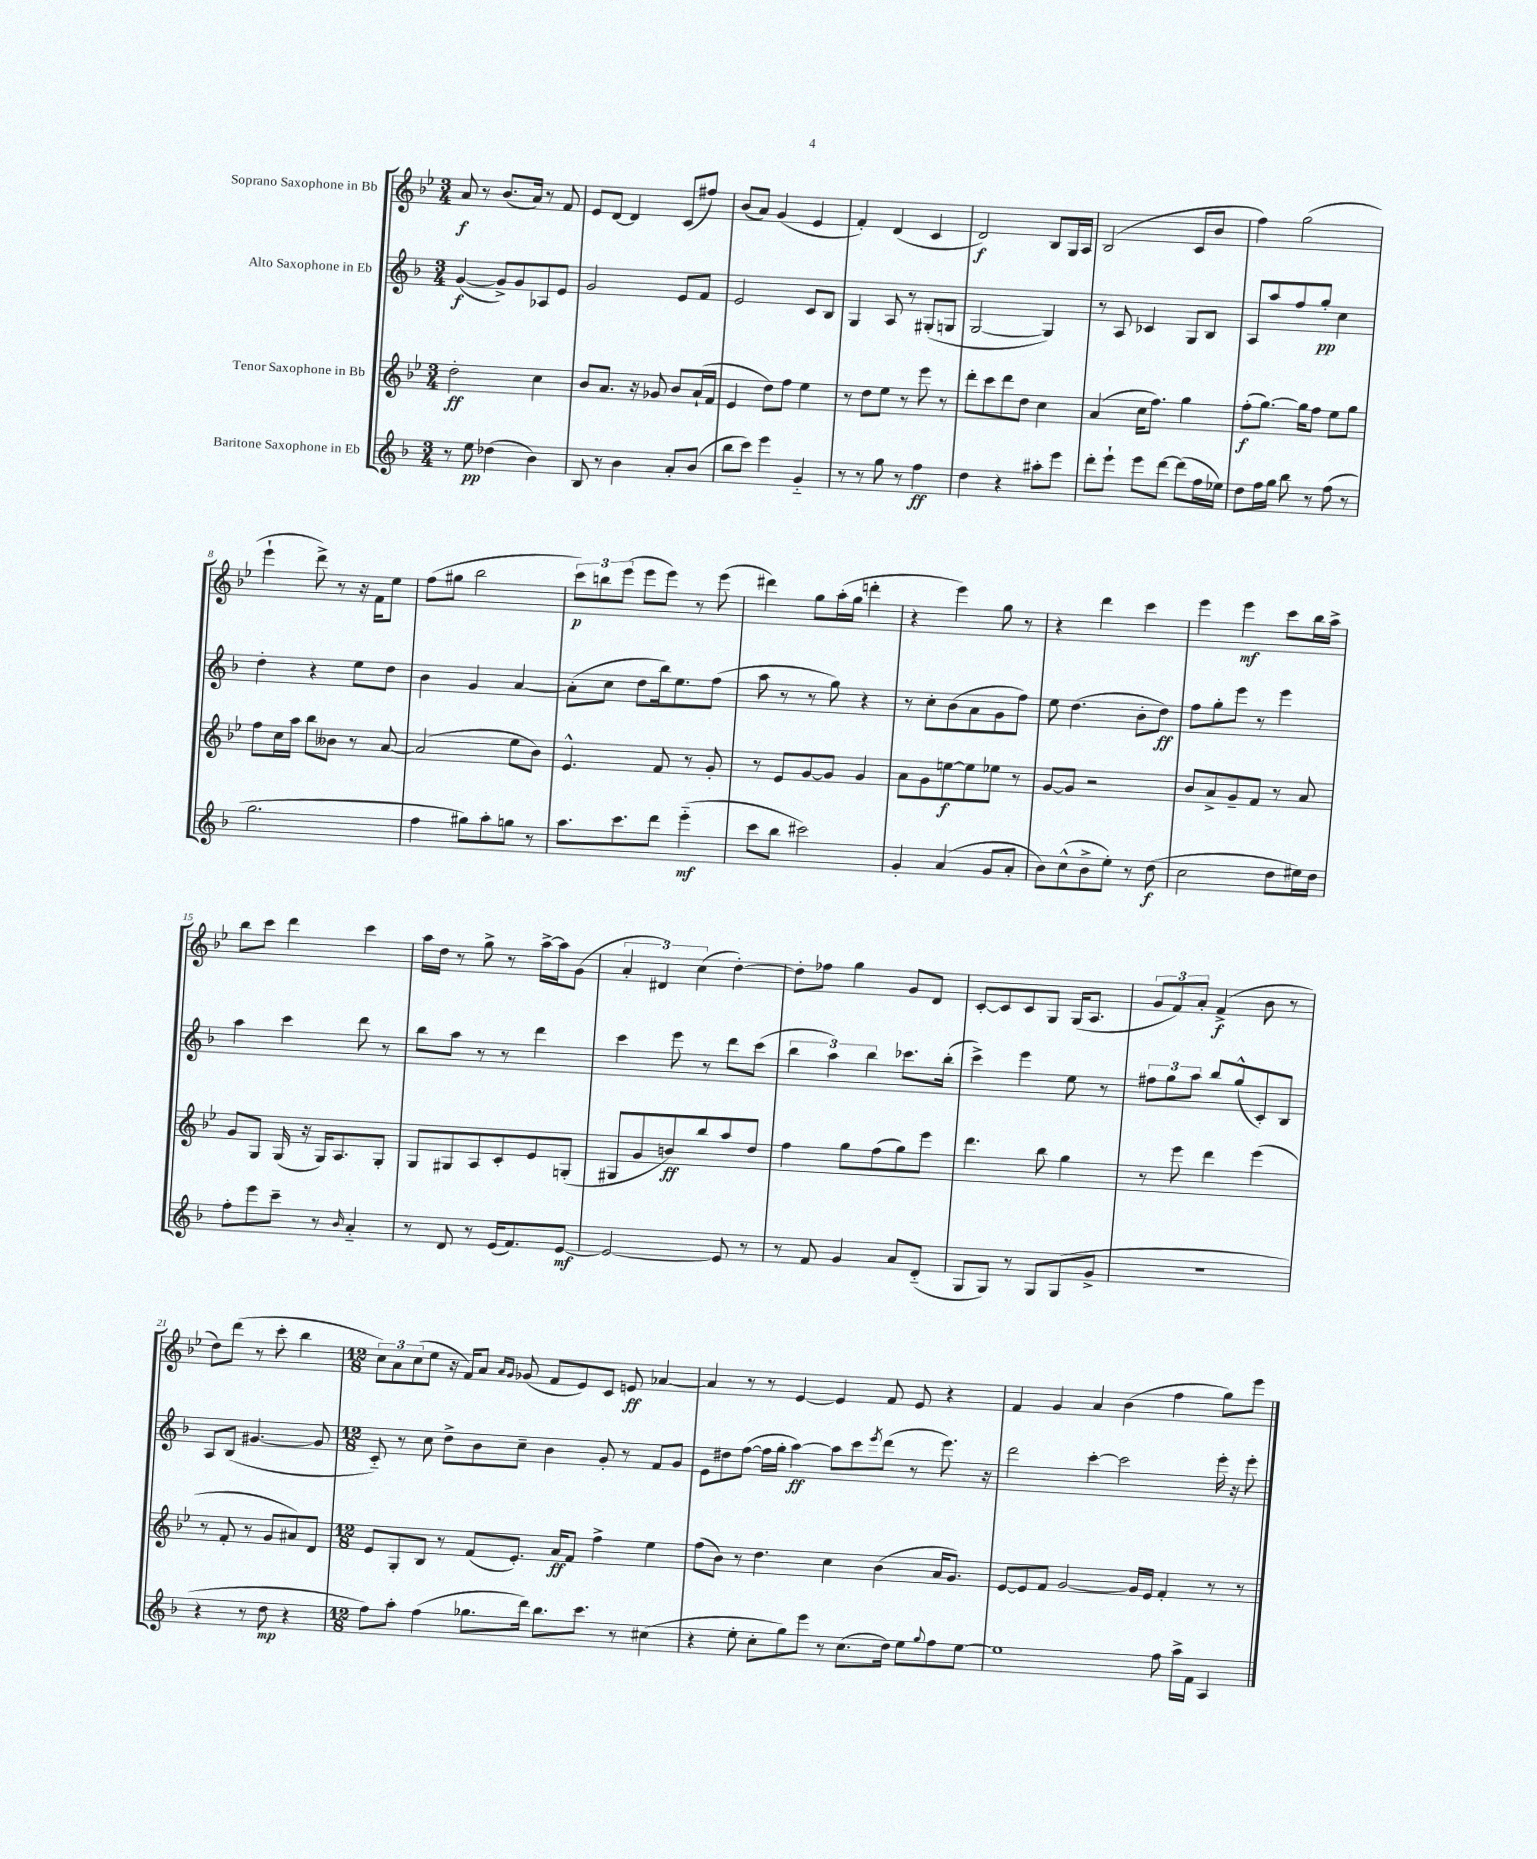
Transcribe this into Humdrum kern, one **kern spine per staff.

**kern	**dynam	**kern	**dynam	**kern	**dynam	**kern	**dynam
*part4	*part4	*part3	*part3	*part2	*part2	*part1	*part1
*staff4	*staff4	*staff3	*staff3	*staff2	*staff2	*staff1	*staff1
*I"Baritone Saxophone in Eb	*	*I"Tenor Saxophone in Bb	*	*I"Alto Saxophone in Eb	*	*I"Soprano Saxophone in Bb	*
*clefG2	*	*clefG2	*	*clefG2	*	*clefG2	*
*k[b-]	*	*k[b-e-]	*	*k[b-]	*	*k[b-e-]	*
*M3/4	*	*M3/4	*	*M3/4	*	*M3/4	*
=1	=1	=1	=1	=1	=1	=1	=1
8r	.	2dd'\	ff	([4g/	f	8a/	f
8ee\	pp	.	.	.	.	8r	.
(4dd-X\	.	.	.	8g^/L])	.	(8.b-/L	.
.	.	.	.	8g/	.	.	.
.	.	.	.	.	.	16a/Jk)	.
4b-\)	.	4cc\	.	8A-X/	.	8r	.
.	.	.	.	8e/J	.	8f/	.
=2	=2	=2	=2	=2	=2	=2	=2
8B-/	.	8b-/L	.	2g/	.	8e-/L	.
8r	.	8.a/J	.	.	.	[8d/J	.
4b-\	.	.	.	.	.	4d/]	.
.	.	16r	.	.	.	.	.
.	.	8g-X/	.	.	.	.	.
8a'/L	.	8b-/L	.	8e/L	.	(8c/L	.
(8b-/J	.	(16a`/L	.	8f/J	.	8ff#X/J)	.
.	.	16f/JJ	.	.	.	.	.
=3	=3	=3	=3	=3	=3	=3	=3
8bb-\L	.	4e-/	.	2e/	.	(8b-/L	.
8ccc\J)	.	.	.	.	.	8a/J)	.
4eee\	.	8dd\L)	.	.	.	(4g/	.
.	.	8ff\J	.	.	.	.	.
4g/	.	4ee-\	.	8c/L	.	4e-/	.
.	.	.	.	8B-/J	.	.	.
=4	=4	=4	=4	=4	=4	=4	=4
8r	.	8r	.	4G/	.	4f'/)	.
8r	.	8dd\L	.	.	.	.	.
8gg\	.	8ee-\J	.	8A/	.	(4d/	.
8r	.	8r	.	8r	.	.	.
4ff\	ff	8eee-\	.	(8G#X'/L	.	4c/	.
.	.	8r	.	8Gn/J	.	.	.
=5	=5	=5	=5	=5	=5	=5	=5
4dd\	.	8ddd'\L	.	[2G/	.	2d/)	f
.	.	8ccc\	.	.	.	.	.
4r	.	8ddd\	.	.	.	.	.
.	.	8dd\J	.	.	.	.	.
8aa#X'\L	.	4cc\	.	4G/])	.	8B-/L	.
8eee\J	.	.	.	.	.	16G/L	.
.	.	.	.	.	.	16A/JJ	.
=6	=6	=6	=6	=6	=6	=6	=6
8ddd'\L	.	(4a/	.	8r	.	(2B-/	.
8eee`\J	.	.	.	8A/	.	.	.
8eee\L	.	16cc\KL	.	4c-X/	.	.	.
.	.	8.ff\J)	.	.	.	.	.
[8ddd\J	.	.	.	.	.	.	.
(8ddd\L]	.	4gg\	.	8G/L	.	8c/L	.
16ff\L	.	.	.	8B-/J	.	8b-/J	.
16ee-X\JJ)	.	.	.	.	.	.	.
=7	=7	=7	=7	=7	=7	=7	=7
8dd\L	.	(8ff'\L	f	8A/L	.	4ff\)	.
16ff\L	.	[8.gg\J)	.	8aa/	.	.	.
16gg\JJ	.	.	.	.	.	.	.
8bb-\	.	.	.	8ff/	.	(2gg\	.
.	.	16gg\KL]	.	.	.	.	.
8r	.	8ff\J	.	8gg'/J	pp	.	.
(8ff\	.	8ee-\L	.	4cc\	.	.	.
8r	.	8gg\J	.	.	.	.	.
!!LO:LB:g=z
=8	=8	=8	=8	=8	=8	=8	=8
2.gg\	.	8ff\L	.	4dd'\	.	4eee-`\	.
.	.	16cc\L	.	.	.	.	.
.	.	16aa\JJ	.	.	.	.	.
.	.	8bb-\L	.	4r	.	8ddd^\)	.
.	.	8b--X\J	.	.	.	8r	.
.	.	8r	.	8ee\L	.	16r	.
.	.	.	.	.	.	16f\KL	.
.	.	[8a/	.	8dd\J	.	8ee-\J	.
=9	=9	=9	=9	=9	=9	=9	=9
4ff\	.	(2a/]	.	4b-\	.	(8ff\L	.
.	.	.	.	.	.	8gg#X\J	.
8gg#X\L)	.	.	.	4g/	.	2bb-\	.
8aa'\	.	.	.	.	.	.	.
8ggn\J	.	8ee-\L	.	[4a/	.	.	.
8r	.	8b-\J)	.	.	.	.	.
=10	=10	=10	=10	=10	=10	=10	=10
8.aa\L	.	4.e-^^/	.	(8a'\L]	.	12ccc\L)	p
.	.	.	.	.	.	12bbn\	.
.	.	.	.	8cc\J	.	.	.
.	.	.	.	.	.	(12eee-\J	.
8.ccc\	.	.	.	.	.	.	.
.	.	.	.	8dd\L	.	8eee-\L	.
8ddd\J	.	8f/	.	16bb-\k)	.	8eee-\J)	.
.	.	.	.	8.ee\	.	.	.
(4eee\	mf	8r	.	.	.	8r	.
.	.	8g'/	.	(8ff\J	.	(8eee-\	.
=11	=11	=11	=11	=11	=11	=11	=11
8ccc\L	.	8r	.	8aa\	.	4ddd#X\)	.
8bb-\J	.	8e-/L	.	8r	.	.	.
2ccc#X\)	.	[8g/	.	8r	.	8gg\L	.
.	.	8g/J]	.	8gg\)	.	(16aa'\L	.
.	.	.	.	.	.	16gg\JJ	.
.	.	4g/	.	4r	.	4dddn'\	.
=12	=12	=12	=12	=12	=12	=12	=12
4g'/	.	8a\L	.	8r	.	4r	.
.	.	8g\	.	8cc'\L	.	.	.
(4a/	.	[8een\	f	(8b-\	.	4eee-\)	.
.	.	8ee\]	.	8a\	.	.	.
8g/L	.	8ee-X\J	.	8g\	.	8gg\	.
8a'/J	.	8r	.	8ff\J)	.	8r	.
=13	=13	=13	=13	=13	=13	=13	=13
8b-\L)	.	[8g/L	.	8ee\	.	4r	.
(8cc^^\	.	8g/J]	.	(4.dd\	.	.	.
8b-^\	.	2r	.	.	.	4ddd\	.
8ee'\J)	.	.	.	.	.	.	.
8r	.	.	.	8b-'\L	.	4ccc\	.
(8dd\	f	.	.	8dd\J)	ff	.	.
=14	=14	=14	=14	=14	=14	=14	=14
2cc\	.	8b-/L	.	8ff\L	.	4eee-\	.
.	.	8a^/	.	8gg'\	.	.	.
.	.	8g~/	.	8eee\J	.	4eee-\	mf
.	.	8f/J	.	8r	.	.	.
8dd\L	.	8r	.	4eee\	.	8ccc\L	.
16ee#X\L)	.	8a/	.	.	.	16bb-\L	.
16dd\JJ	.	.	.	.	.	16aa^\JJ	.
!!LO:LB:g=z
=15	=15	=15	=15	=15	=15	=15	=15
8ff'\L	.	8g/L	.	4aa\	.	8bb-\L	.
8eee\	.	8G/J	.	.	.	8ccc\J	.
8ccc~\J	.	(16G/	.	4ccc\	.	4ddd\	.
.	.	16r	.	.	.	.	.
8r	.	16G/KL)	.	.	.	.	.
.	.	8.A/	.	.	.	.	.
16qqb-/	.	.	.	.	.	.	.
4a/	.	.	.	8ddd\	.	4ccc\	.
.	.	8G'/J	.	8r	.	.	.
=16	=16	=16	=16	=16	=16	=16	=16
8r	.	8G/L	.	8bb-\L	.	16aa\LL	.
.	.	.	.	.	.	16dd\JJ	.
8d/	.	8G#X/	.	8aa\J	.	8r	.
8r	.	8A/	.	8r	.	8gg^\	.
(16e/KL	.	8c'/	.	8r	.	8r	.
8.f/)	.	.	.	.	.	.	.
.	.	8e-/	.	4ddd\	.	[16aa^\LL	.
.	.	.	.	.	.	16aa\J]	.
[8e/J	mf	(8Gn'/J	.	.	.	(8g\J	.
=17	=17	=17	=17	=17	=17	=17	=17
2e/_	.	8G#X/L	.	4ccc\	.	6a'/	.
.	.	8g/	.	.	.	.	.
.	.	.	.	.	.	6d#X/)	.
.	.	8bn/)	ff	8eee\	.	.	.
.	.	.	.	.	.	(6cc\	.
.	.	8bb-/	.	8r	.	.	.
8e/]	.	8aa/	.	8ddd\L	.	[4dd'\)	.
8r	.	8dd/J	.	(8ccc\J	.	.	.
=18	=18	=18	=18	=18	=18	=18	=18
8r	.	4ff\	.	6bb-\	.	8dd'\L]	.
8f/	.	.	.	.	.	8ff-X\J	.
.	.	.	.	6aa\)	.	.	.
4g/	.	8gg\L	.	.	.	4gg\	.
.	.	.	.	6bb-\	.	.	.
.	.	(8ff\	.	.	.	.	.
8a/L	.	8gg\)	.	8.ccc-X\L	.	8g/L	.
(8d/J	.	8eee-\J	.	.	.	8d/J	.
.	.	.	.	(16bb-'\Jk	.	.	.
=19	=19	=19	=19	=19	=19	=19	=19
8G/L	.	4.ddd\	.	4ccc^\)	.	[8c'/L	.
8G/J)	.	.	.	.	.	8c/]	.
8r	.	.	.	4eee\	.	8c/	.
8G/L	.	8bb-\	.	.	.	8G/J	.
(8G/	.	4gg\	.	8ee\	.	(16G/KL	.
.	.	.	.	.	.	8.A/J	.
8g^/J	.	.	.	8r	.	.	.
=20	=20	=20	=20	=20	=20	=20	=20
2.r	.	8r	.	12ff#X\L	.	12g/L	.
.	.	.	.	12gg\	.	12f/)	.
.	.	8eee-\	.	.	.	.	.
.	.	.	.	12aa\J	.	12a'/J	.
.	.	4ddd\	.	8bb-/L	.	(4f^/	f
.	.	.	.	(8gg^^/	.	.	.
.	.	(4eee-\	.	8c'/)	.	8b-\	.
.	.	.	.	8B-/J	.	8r	.
!!LO:LB:g=z
=21	=21	=21	=21	=21	=21	=21	=21
4r	.	8r	.	8A/L	.	8dd\L)	.
.	.	8f'/	.	(8B-/J	.	(8ddd\J	.
8r	.	8r	.	[4.g#X/	.	8r	.
8dd\	mp	8g/L	.	.	.	8ccc'\	.
4r	.	8a#X/)	.	.	.	4bb-\	.
.	.	8d/J	.	8g#/]	.	.	.
=22	=22	=22	=22	=22	=22	=22	=22
*M12/8	*	*M12/8	*	*M12/8	*	*M12/8	*
8ff\L)	.	8e-/L	.	8c/)	.	12cc\L)	.
.	.	.	.	.	.	12a\	.
8aa'\J	.	8G'/	.	8r	.	.	.
.	.	.	.	.	.	(12cc\	.
(4ff\	.	8B-/J	.	8cc\	.	8ee-\J	.
.	.	8r	.	8dd^\L	.	16r	.
.	.	.	.	.	.	16f/KL)	.
8.gg-X\L	.	(8f/L	.	8b-\	.	8a/J	.
.	.	.	.	.	.	16qqa/LL	.
.	.	.	.	.	.	16qqg/JJ	.
.	.	8.e-'/J)	.	8cc~\J	.	(8g-X/	.
16ddd\Jk)	.	.	.	.	.	.	.
8.bb-\L	.	.	.	4b-\	.	8f/L	.
.	.	16a/KL	ff	.	.	.	.
.	.	8f/J	.	.	.	8e-/)	.
8.ccc\J	.	.	.	.	.	.	.
.	.	4ff^\	.	8g'/	.	8c/J	.
8r	.	.	.	8r	.	8en/	ff
(4cc#X\	.	4ee-\	.	8f/L	.	[4a-X/	.
.	.	.	.	8g/J	.	.	.
=23	=23	=23	=23	=23	=23	=23	=23
4r	.	(8ff\L	.	8e\L	.	4a-/]	.
.	.	8b-\J)	.	8dd#X\	.	.	.
8ee'\	.	8r	.	([8ff\J	.	8r	.
8cc'\L	.	4.dd\	.	16ff\LL]	.	8r	.
.	.	.	.	16gg'\JJ	.	.	.
8gg\)	.	.	.	[4aa\)	ff	[4e-/	.
8eee\J	.	.	.	.	.	.	.
8r	.	4cc\	.	8aa\L]	.	4e-/]	.
(8.cc\L	.	.	.	8ccc\	.	.	.
.	.	.	.	8qeee/	.	.	.
.	.	(4b-\	.	(8ddd\J	.	8f/	.
16dd\Jk)	.	.	.	.	.	.	.
8ee\L	.	.	.	8r	.	8e-/	.
8qqgg/	.	.	.	.	.	.	.
8ff\	.	16a/KL	.	8.eee\)	.	4r	.
.	.	8.g/J)	.	.	.	.	.
[8ee\J	.	.	.	.	.	.	.
.	.	.	.	16r	.	.	.
=24	=24	=24	=24	=24	=24	=24	=24
1ee]	.	[8e-/L	.	2ddd\	.	4f/	.
.	.	8e-/]	.	.	.	.	.
.	.	8f/J	.	.	.	4g/	.
.	.	[2g/	.	.	.	.	.
.	.	.	.	[4ccc'\	.	4a/	.
.	.	.	.	2ccc\]	.	(4b-\	.
.	.	16g/LL]	.	.	.	.	.
.	.	16e-/JJ	.	.	.	.	.
8ff\	.	4f'/	.	.	.	4ff\	.
16aa^\LL	.	.	.	.	.	.	.
16f\JJ	.	.	.	.	.	.	.
4A/	.	8r	.	16eee'\	.	8gg\L)	.
.	.	.	.	16r	.	.	.
.	.	8r	.	8eee'\	.	8eee-\J	.
==	==	==	==	==	==	==	==
*-	*-	*-	*-	*-	*-	*-	*-
